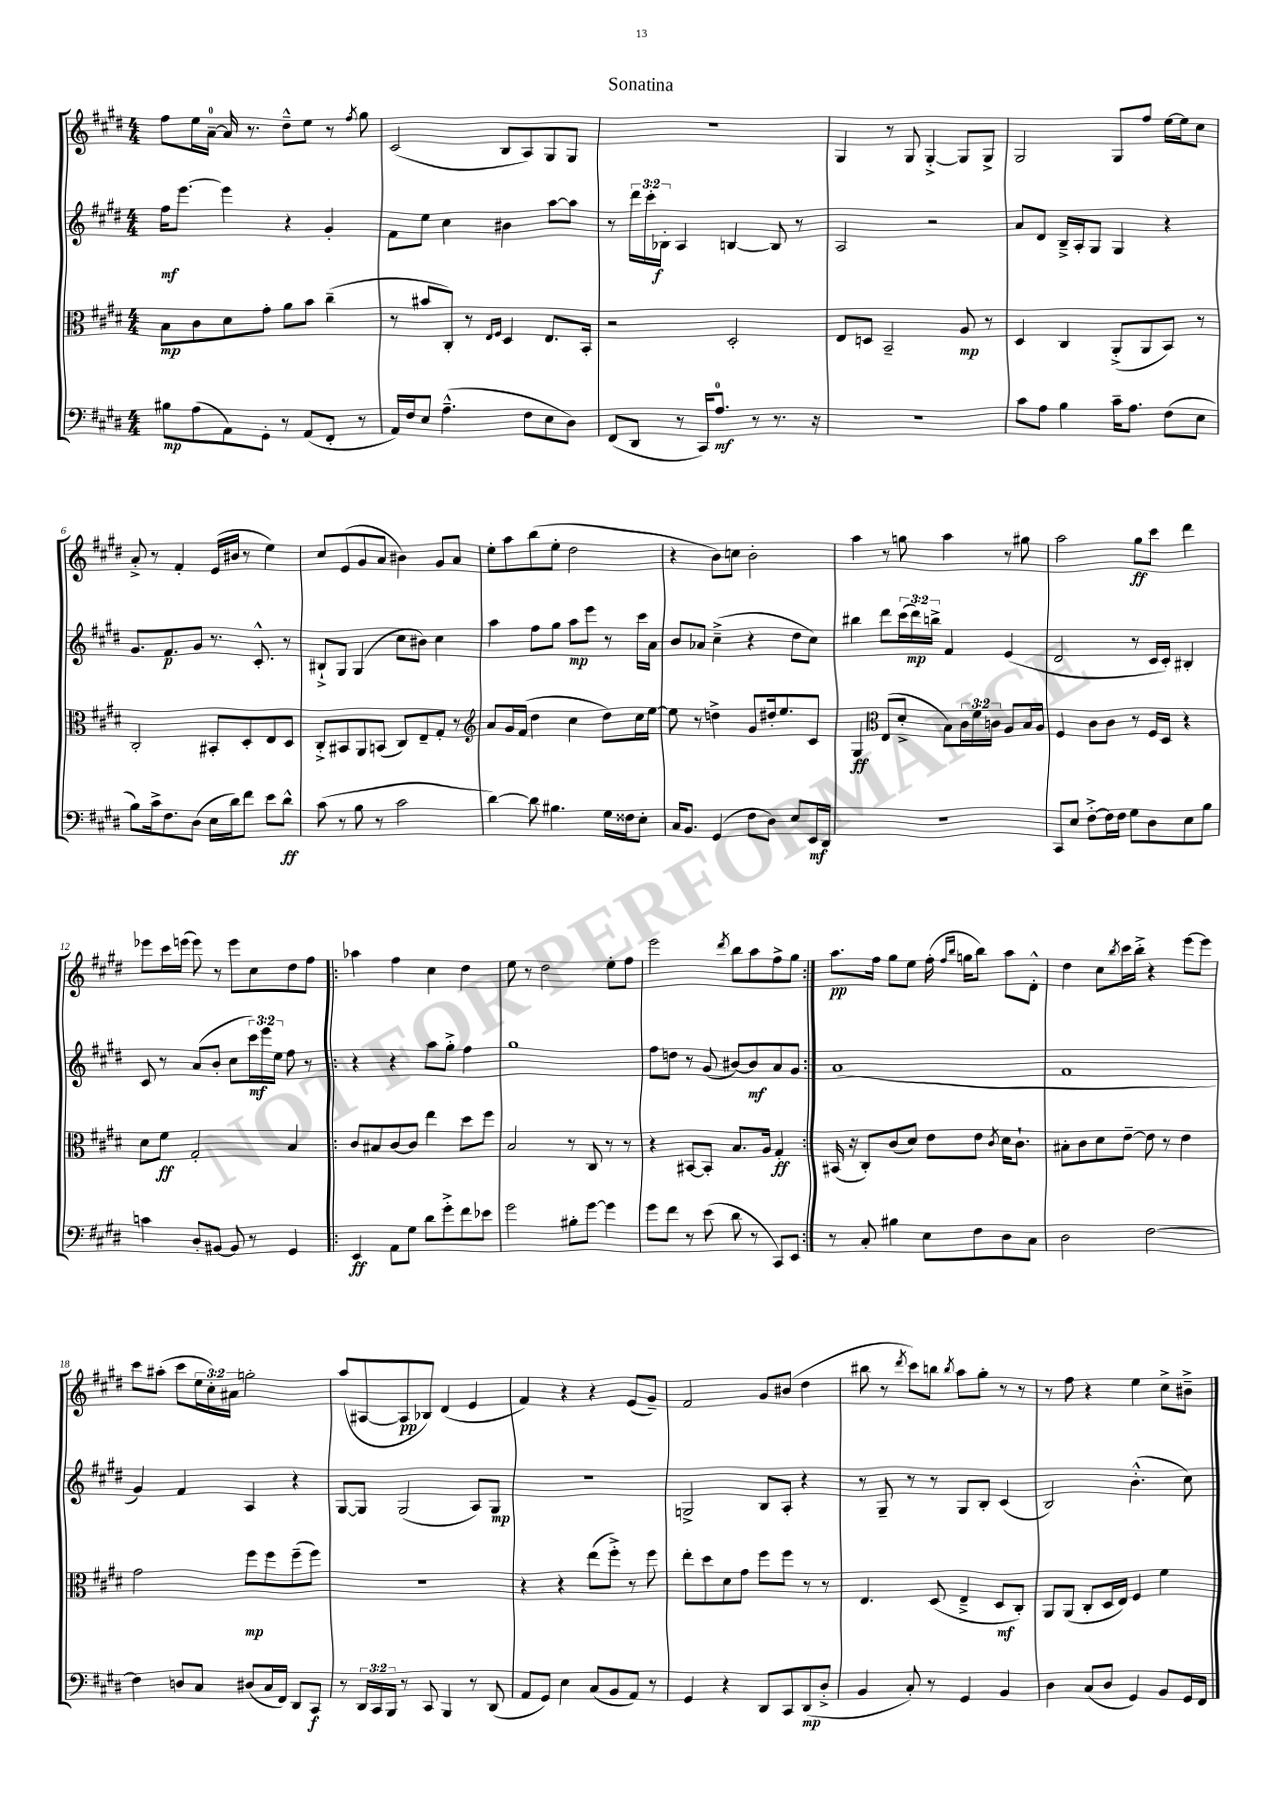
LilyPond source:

\header { title = "Sonatina" }
<<
\new StaffGroup <<
\new Staff = "s0" {
    \clef treble \key e \major \numericTimeSignature \time 4/4 \override Staff.TupletNumber.text = #tuplet-number::calc-fraction-text
    fis''8 e''16 a'16-0~-- a'16 r8. dis''8---^ e''8 r8 \acciaccatura { fis''8 } gis''8 |
    cis'2( b8 a8) gis8 gis8 |
    R1 |
    gis4 r8 gis8 gis4~-.-> gis8 gis8-> |
    gis2 gis8 fis''8 e''16~ e''16 cis''8 |
    a'8-.-> r8 fis'4-. e'16( bis'16 r8 e''4) |
    cis''8 e'8( gis'8 a'8 bis'4) gis'8 a'8 |
    e''8-. a''8 b''8( e''8-. dis''2 |
    r4 b'8) c''8 b'2-. |
    a''4 r8 g''8 a''4 r8 gis''8 |
    a''2 gis''8\ff cis'''8 dis'''4 |
    ees'''8 cis'''16 e'''16( e'''8) r8 e'''8 cis''8 dis''8 fis''8 |
    \repeat volta 2 { aes''4 fis''4 cis''4 dis''4 |
    e''8 r8 dis''2 e''8-. fis''8 |
    e'''2 \acciaccatura { dis'''8 } b''8 a''8 fis''8-> gis''8 | }
    a''8.\pp fis''16 gis''8 e''8 fis''16-.( \grace { fis''16 b''16 } g''16 b''8) a''8 dis'8-.-^ |
    dis''4 cis''8 \acciaccatura { b''8 } cis'''16 b''16-.-> r4 e'''8~ e'''8 |
    cis'''8 ais''8-.( cis'''8 \tuplet 3/2 { e''16 cis''16-.) ais'16 } g''2-. |
    a''8( ais8~ ais8\pp bes8) dis'4( e'4 |
    fis'4) r4 r4 e'8( gis'8--) |
    fis'2 gis'8 bis'8( dis''4 |
    bis''8 r8 \acciaccatura { dis'''8 } cis'''8) b''8 \acciaccatura { b''8 } a''8 gis''8-. r8 r8 |
    r8 fis''8 r4 e''4 cis''8-> bis'8---> \bar "|." |
}
\new Staff = "s1" {
    \clef treble \key e \major \numericTimeSignature \time 4/4 \override Staff.TupletNumber.text = #tuplet-number::calc-fraction-text
    fis''16\mf e'''8.~ e'''4 r4 gis'4-. |
    fis'8 e''8 cis''4 bis'4 a''8~ a''8 |
    r8 \tuplet 3/2 { dis'''16 cis'''16-. bes16-.\f } a4 b4~ b8 r8 |
    a2 r2 |
    a'8 dis'8 b16---> a16-. gis8 gis4 r4 |
    gis'8. fis'8.\p gis'8 r8. cis'8.-.-^ r8 |
    bis8-!-> gis8 gis4( cis''8 bis'8) cis''4 |
    a''4 fis''8 gis''8 a''8\mp e'''8 r8 cis'''16 a'16 |
    b'8 aes'8 cis''4--->( r4 dis''8 cis''8) |
    bis''4 dis'''8 \tuplet 3/2 { cis'''16( dis'''16\mp) b''16-> } fis'4 e'4( |
    dis'2 r8 cis'16 cis'16-.) bis4-. |
    cis'8 r8 a'8( b'8-. cis''8 \tuplet 3/2 { cis'''16\mf) e'''16 e''16 } fis''8 r8 |
    \repeat volta 2 { r4 r4 a''8 gis''8-.-> fis''4 |
    gis''1 |
    fis''8 d''8 r8 gis'8( bis'8~) bis'8\mf a'8 gis'8 | }
    a'1( |
    fis'1 |
    gis'4) fis'4 a4 r4 |
    gis8~ gis8 gis2( a8) gis8\mp |
    R1 |
    g2-> b8 a8-. r4 |
    r8 gis8-- r8 r8 gis8 b8-. cis'4( |
    b2) b'4.-.-^( cis''8) \bar "|." |
}
\new Staff = "s2" {
    \clef alto \key e \major \numericTimeSignature \time 4/4 \override Staff.TupletNumber.text = #tuplet-number::calc-fraction-text
    b8\mp cis'8 dis'8 gis'8-. a'8 b'8 cis''4--( |
    r8 bis'8 cis8-.) r8 \grace { e16 fis16 } dis4 e8. b,16-. |
    r2 dis2-. |
    e8 d8 b,2-- a8\mp r8 |
    dis4 cis4 a,8-.->( a,8 b,8) r8 |
    cis2-. bis,8-. dis8-. e8 dis8 |
    cis8-.-> bis,8 a,8 b,8( cis8) e8-- gis8-. r8 |
    \clef treble a'8 gis'16 fis'16( dis''4 cis''4 dis''8) cis''16 e''16~ |
    e''8 r8 d''4-> gis'8 dis''16-. e''8. cis'8 |
    gis4\ff \clef alto e8( dis'8-.-> b8) \tuplet 3/2 { cis'16 fis'16 c'16 } a8 b16 a16 |
    fis4 cis'8 cis'8 r8 fis16 dis16 r4 |
    dis'8 fis'8\ff gis2-. b4 |
    \repeat volta 2 { cis'8 bis8 cis'8~ cis'8 e''4 dis''8 fis''8 |
    b2 r8 cis8 r8 r8 |
    r4 bis,8~ bis,8-. b8. a16 gis4-.\ff | }
    bis,16( r16 cis8-.) cis'8( dis'8) e'8 e'8 \acciaccatura { cis'8 } dis'16 cis'8.-! |
    bis8-. cis'8 dis'8 e'8~-- e'8 r8 e'4 |
    gis'2 fis''8\mp fis''8 fis''8--( fis''8) |
    R1 |
    r4 r4 e''8( fis''8-.->) r8 fis''8 |
    e''8-. dis''8 dis'8 gis'8 fis''8 fis''8 r8 r8 |
    e4. dis8( e4---> dis8\mf cis8-.) |
    a,8 a,8( cis8-. dis16 e16) fis4 fis'4 \bar "|." |
}
\new Staff = "s3" {
    \clef bass \key e \major \numericTimeSignature \time 4/4 \override Staff.TupletNumber.text = #tuplet-number::calc-fraction-text
    bis8\mp a8( a,8) gis,8-. r8 a,8( fis,8-. r8 |
    a,16) fis16 e8 a4.---^( fis8 e8 dis8) |
    fis,8( dis,8 r8 cis,16) a8.-0\mf r8 r8. r16 |
    R1 |
    cis'8 a8 b4 cis'16-- a8. fis8( e8 |
    b8) cis'16-> fis8. dis8( e16 dis'16) fis'8 e'8 dis'8-^\ff |
    cis'8( r8 b8 r8 cis'2 |
    dis'4~) dis'8 bis4. gis16 fisis16 e8-. |
    cis16 b,8. gis,4( fis8 dis8) e8 e,16\mf dis,16 |
    r1 |
    cis,8 e8 fis8~-.-> fis16 fis16 gis8 dis8 e8 b8 |
    c'4 dis8-. bis,8~ bis,8 r8 gis,4 |
    \repeat volta 2 { e,4\ff a,8 gis8 dis'8 gis'8-.-> fis'8 ees'8 |
    gis'2 bis8-. gis'8~ gis'4 |
    gis'8 fis'8 r8 e'8( dis'8 r8 cis,8) e,8 | }
    r8 cis8-. bis4 e8 fis8 dis8 cis8 |
    dis2 fis2~ |
    fis4 d8 cis8 dis8( cis16 fis,16) dis,8 cis,8\f |
    r8 \tuplet 3/2 { dis,16 cis,16 b,,16 } r8 cis,8 b,,4 r8 dis,8( |
    a,8 gis,8) e4 cis8( b,8 a,8) r8 |
    gis,4 r4 dis,8 cis,8 dis,8\mp( dis8-.-> |
    b,4 cis8-.) r8 gis,4 b,4 |
    dis4 cis8( dis8 gis,4) b,8 gis,16 fis,16 \bar "|." |
}
>>
>>
